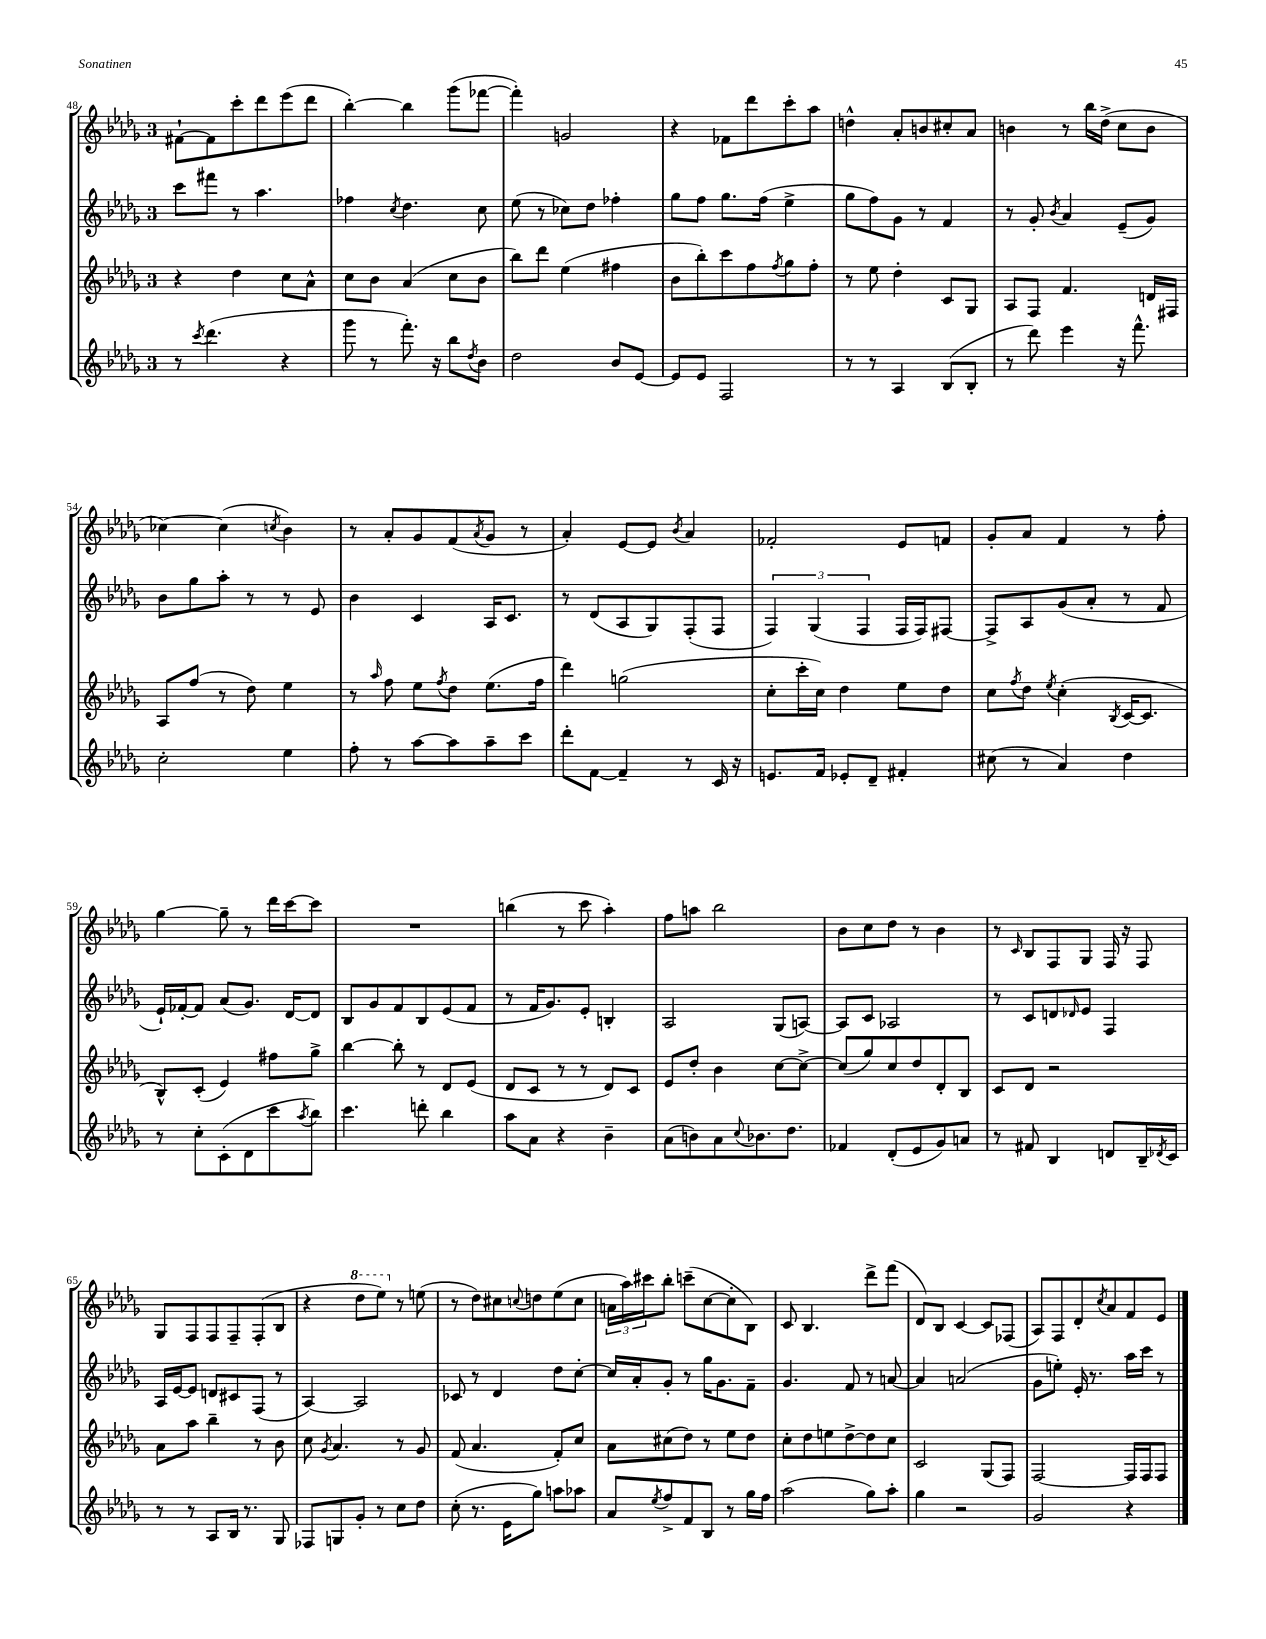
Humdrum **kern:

**kern	**kern	**kern	**kern
*staff4	*staff3	*staff2	*staff1
*clefG2	*clefG2	*clefG2	*clefG2
*k[b-e-a-d-g-]	*k[b-e-a-d-g-]	*k[b-e-a-d-g-]	*k[b-e-a-d-g-]
*M3/4	*M3/4	*M3/4	*M3/4
8r	4r	8ccc	[8f#`
8qccc	.	.	.
(4.ddd-	.	8fff#	8f#]
.	4dd-	8r	8ccc'
.	.	4.aa-	8ddd-
4r	8cc	.	(8eee-
.	8a-^^	.	8ddd-
=	=	=	=
8ggg-	8cc	4ff-	[4bb-')
8r	8b-	.	.
.	.	8qcc	.
8.fff')	(4a-	4.dd-	4bb-]
16r	.	.	.
8bb-	8cc	.	(8ggg-
8qdd-	.	.	.
8b-	8b-	8cc	[8fff-
=	=	=	=
2dd-	8bb-)	(8ee-	4fff-'])
.	8ddd-	8r	.
.	(4ee-	8cc-)	2g
.	.	8dd-	.
8b-	4ff#	4ff-'	.
[8e-	.	.	.
=	=	=	=
8e-]	8b-	8gg-	4r
8e-	8bb-')	8ff	.
2F	8ccc	8.gg-	8f-
.	8ff	.	8ddd-
.	.	(16ff	.
.	8qff	.	.
.	8gg-	4ee-^	8ccc'
.	8ff'	.	8aa-
=	=	=	=
8r	8r	8gg-	4dd^^
8r	8ee-	8ff)	.
4A-	4dd-'	8g-	8a-'
.	.	8r	8b
(8B-	8c	4f	8cc#'
8B-'	8G-	.	8a-
=	=	=	=
8r	8A-	8r	4b
8ddd-)	8F	8g-'	.
.	.	8qb-	.
4eee-	4.f	4a-	8r
.	.	.	16bb-
.	.	.	(16dd-^
16r	.	(8e-~	8cc
8.fff^^	.	.	.
.	16d	8g-)	8b
.	16F#	.	.
=	=	=	=
2cc'	8A-	8b-	[4cc-)
.	(8ff	8gg-	.
.	8r	8aa-'	(4cc-]
.	8dd-)	8r	.
.	.	.	8qcc
4ee-	4ee-	8r	4b-)
.	.	8e-	.
=	=	=	=
8ff'	8r	4b-	8r
.	16qqaa-	.	.
8r	8ff	.	8a-'
[8aa-	8ee-	4c	8g-
.	8qff	.	.
8aa-]	8dd-	.	(8f
.	.	.	8qa-
8aa-~	(8.ee-	16A-	8g-
.	.	8.c	.
8ccc	.	.	8r
.	16ff	.	.
=	=	=	=
8ddd-'	4ddd-)	8r	4a-')
[8f	.	(8d-	.
4f~]	(2gg	8A-	[8e-
.	.	8G-)	8e-]
.	.	.	8qb-
8r	.	(8F'	4a-
16c	.	8F	.
16r	.	.	.
=	=	=	=
8.e	8cc'	6F)	2f-'
.	16ccc'	.	.
.	.	(6G-	.
16f	16cc)	.	.
8e-'	4dd-	.	.
.	.	6F	.
8d-~	.	.	.
4f#'	8ee-	16F	8e-
.	.	16F)	.
.	8dd-	[8F#	8f
=	=	=	=
(8cc#	8cc	8F#^]	8g-'
.	8qff	.	.
8r	8dd-	8A-	8a-
.	8qee-	.	.
4a-)	(4cc'	(8g-	4f
.	.	8a-'	.
.	8qB-	.	.
4dd-	[16c	8r	8r
.	8.c]	.	.
.	.	8f	8ff'
=	=	=	=
8r	8B-^^)	16e-`)	[4gg-
.	.	[16f-'	.
8cc'	(8c'	8f-]	.
(8c'	4e-)	(8a-	8gg-~]
8d-	.	8.g-)	8r
8ccc	8ff#	.	16ddd-
.	.	[16d-	[16ccc
8qaa-	.	.	.
8bb-)	8gg-^	8d-]	8ccc]
=	=	=	=
4.ccc	[4bb-	8B-	2.r
.	.	8g-	.
.	8bb-']	8f	.
8ddd'	8r	8B-	.
4bb-	8d-	(8e-	.
.	(8e-	8f	.
=	=	=	=
8aa-	8d-	8r	(4bb
8a-	8c	16f	.
.	.	8.g-)	.
4r	8r	.	8r
.	8r	8e-'	8ccc
4b-~	8d-)	4B'	4aa-')
.	8c	.	.
=	=	=	=
(8a-	8e-	2A-	8ff
8b)	8dd-'	.	8aa
8a-	4b-	.	2bb-
8qqcc	.	.	.
8.b-	.	.	.
.	[8cc	(8G-	.
8.dd-	.	.	.
.	8cc^_	[8A)	.
=	=	=	=
4f-	(8cc]	8A]	8b-
.	8gg-)	8c	8cc
(8d-'	8cc	2A-	8dd-
8e-	8dd-	.	8r
8g-)	8d-'	.	4b-
8a	8B-	.	.
=	=	=	=
8r	8c	8r	8r
.	.	.	16qqc
8f#	8d-	8c	8B-
4B-	2r	8d	8F
.	.	16qqd-	.
.	.	8e-	8G-
8d	.	4F	16F
.	.	.	16r
16B-~	.	.	8F
8qd-	.	.	.
16c	.	.	.
=	=	=	=
8r	8a-	16A-	8G-
.	.	[16e-	.
8r	8aa-	8e-]	8F
8A-	4bb-~	8d	8F
16B-	.	8c#	8F~
8.r	.	.	.
.	8r	(8F	(8F'
8G-	8b-	8r	8B-
=	=	=	=
8F-	8cc	[4A-)	4r
.	8qg-	.	.
8G	4.a-	.	.
8g-'	.	2A-]	8ddd-
8r	.	.	8eee-)
8cc	8r	.	8r
8dd-	8g-	.	(8ee
=	=	=	=
(8cc'	(8f	8c-	8r
8.r	4.a-	8r	8dd-)
.	.	4d-	8cc#
16e-	.	.	.
.	.	.	8qqcc
8gg-)	.	.	8dd
8aa	8f')	8dd-	(8ee-
8aa-	8cc	[8cc'	8cc
=	=	=	=
8a-	8a-	16cc]	24a
.	.	.	24aa-)
.	.	16a-'	.
.	.	.	24ccc#
8qee-	.	.	.
8ff^	(8cc#	8g-'	8bb-'
8f	8dd-)	8r	(8ccc~
8B-	8r	16gg-	[8cc
.	.	8.g-	.
8r	8ee-	.	8cc']
16gg-	8dd-	8f~	8B-)
16ff	.	.	.
=	=	=	=
(2aa-	8cc'	4.g-	8c
.	8dd-	.	4.B-
.	8ee	.	.
.	[8dd-^	8f	.
8gg-)	8dd-]	8r	8ddd-^
8aa-'	8cc	[8a	(8fff
=	=	=	=
4gg-	2c	4a]	8d-)
.	.	.	8B-
2r	.	(2a	[4c
.	(8G-	.	8c]
.	8F)	.	(8F-
=	=	=	=
2g-	[2F	8g-	8A-)
.	.	8ee')	8F
.	.	16e-'	8d-'
.	.	8.r	.
.	.	.	8qcc
.	.	.	8a-
4r	16F]	16aa-	8f
.	16F	16ccc	.
.	8F	8r	8e-
==	==	==	==
*-	*-	*-	*-
